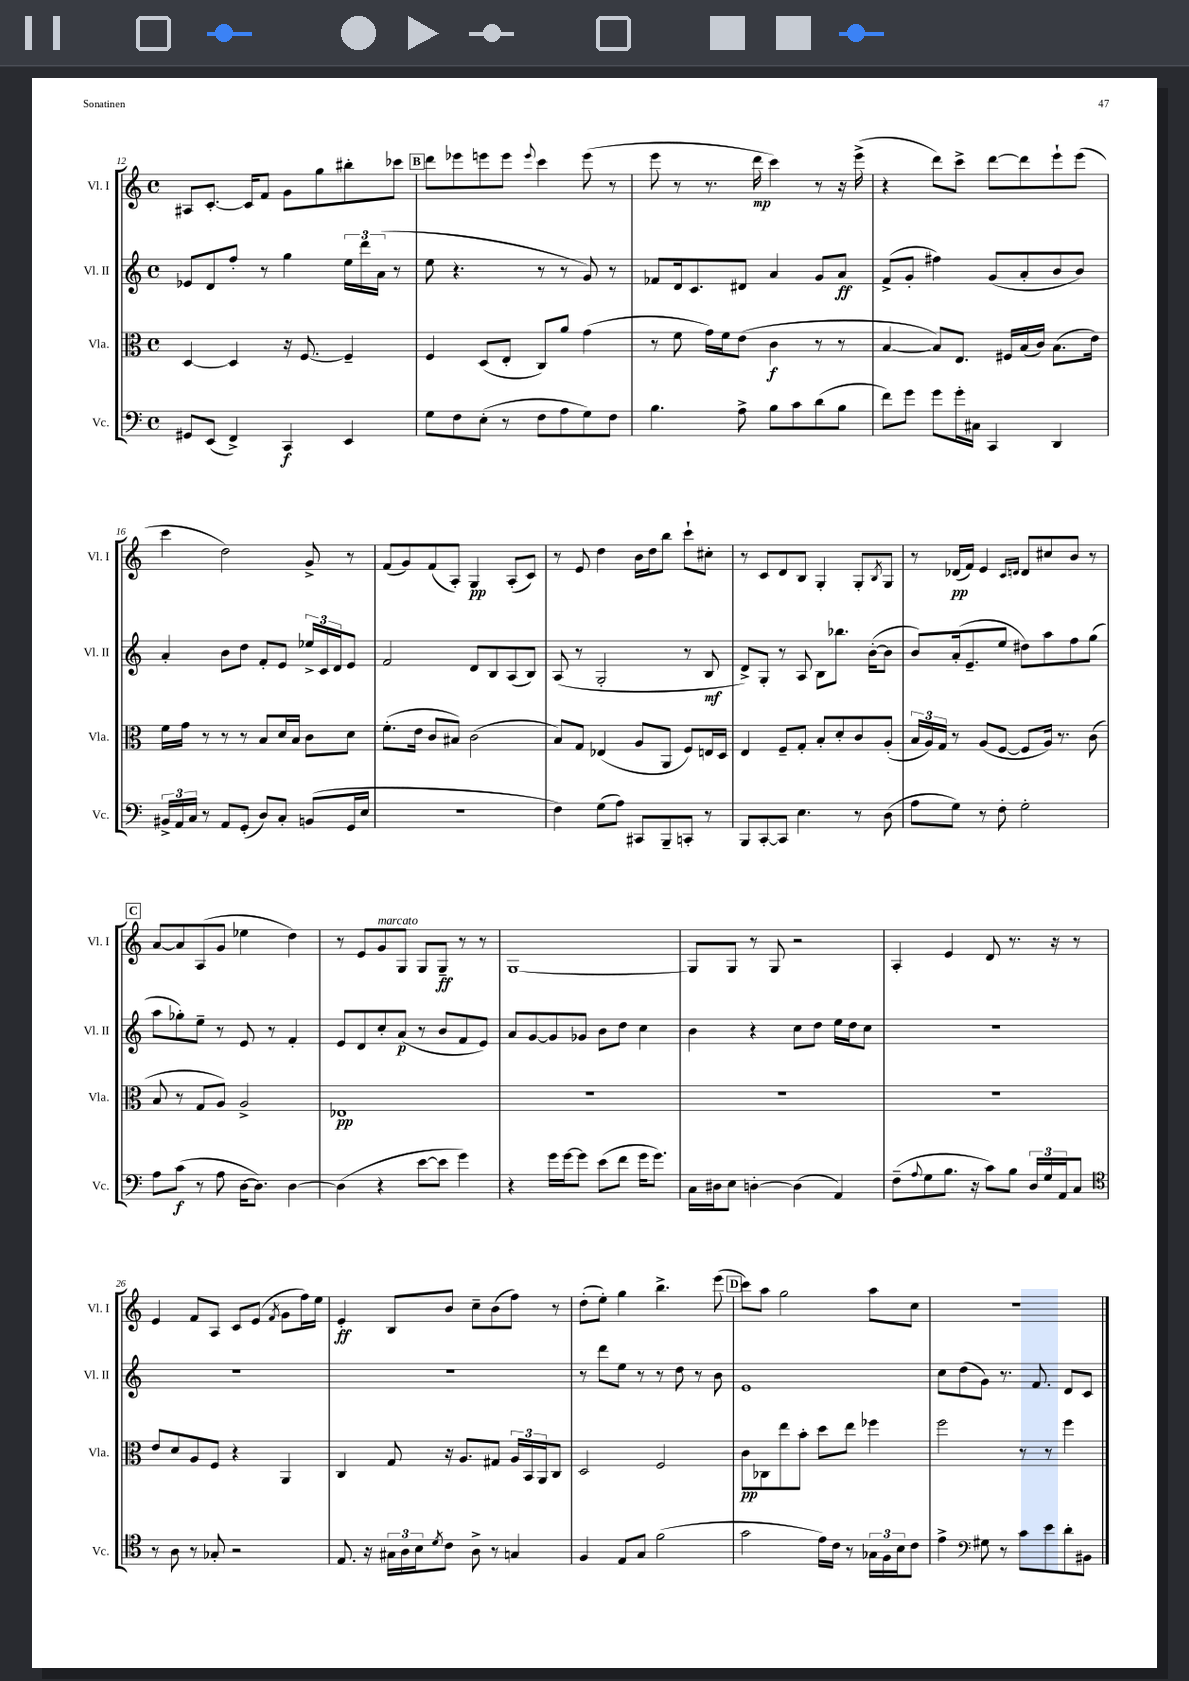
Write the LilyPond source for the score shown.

<<
\new StaffGroup <<
\new Staff = "s0" \with { instrumentName = "Vl. I" shortInstrumentName = "Vl. I" } {
    \clef treble \key c \major \defaultTimeSignature \time 4/4
    ais8 c'8.~-. c'16 f'8 g'8 g''8 bis''8-. ces'''8 |
    \mark \markup { \box "B" } d'''8 ees'''8 e'''8 e'''8 \appoggiatura { e'''8 } c'''4 e'''8( r8 |
    e'''8 r8 r8. d'''16\mp c'''4) r8 r16 e'''16->( |
    r4 d'''8) c'''8-> d'''8~ d'''8 e'''8-! e'''8( |
    c'''4 d''2) g'8-> r8 |
    f'8( g'8) f'8( a8-.) g4\pp a8-.( c'8) |
    r8 e'8 d''4 b'16 d''16 b''8 c'''8-! cis''8-. |
    r8 c'8 d'8 b8 g4-. g8-. \acciaccatura { b8 } g8 |
    r8 des'16\pp( f'16) e'4 \grace { c'16 d'16 } d'8 cis''8 b'8 r8 |
    \mark \markup { \box "C" } a'8~ a'8 a8( g'8 ees''4 d''4) |
    r8 e'8 g'8^\markup { \italic "marcato" } g8 g8 g8--\ff r8 r8 |
    g1~ |
    g8 g8 r8 g8 r2 |
    a4-. e'4 d'8 r8. r16 r8 |
    e'4 f'8 a8 c'8 e'8( \acciaccatura { f'8 } g'8 f''16) e''16 |
    e'4-.\ff b8 b'8 c''8-- b'8( f''8) r8 |
    d''8-.( e''8-.) g''4 b''4.-> e'''8( |
    \mark \markup { \box "D" } c'''8) a''8 g''2 a''8 c''8 |
    R1 \bar "|." |
}
\new Staff = "s1" \with { instrumentName = "Vl. II" shortInstrumentName = "Vl. II" } {
    \clef treble \key c \major \defaultTimeSignature \time 4/4
    ees'8 d'8 f''8-. r8 g''4 \tuplet 3/2 { e''16 d'''16 a'16( } r8 |
    \mark \markup { \box "B" } e''8 r4. r8 r8 g'8) r8 |
    fes'8 d'16 c'8. dis'8 a'4 g'8 a'8\ff |
    f'8->( g'8-. fis''4) g'8( a'8-. b'8 b'8) |
    a'4-. b'8 d''8 f'8-. e'8 \tuplet 3/2 { ees''16-> c'16 d'16 } e'8 |
    f'2 d'8 b8 a8( b8) |
    a8( r8 g2-. r8 b8\mf |
    d'8->) g8-. r8 a8 b8 bes''8. b'16~-.( b'8 |
    b'8) a'16-.( e'8.-- e''8 dis''8) a''8 f''8 g''8( |
    \mark \markup { \box "C" } a''8 ges''8-.) e''8-- r8 e'8 r8 f'4-. |
    e'8 d'8 c''8-. a'8\p( r8 b'8 f'8 e'8) |
    a'8 g'8~ g'8 ges'8 b'8 d''8 c''4 |
    b'4 r4 c''8 d''8 e''16 d''16 c''8 |
    R1 |
    R1 |
    R1 |
    r8 d'''8 e''8 r8 r8 d''8 r8 b'8 |
    \mark \markup { \box "D" } e'1 |
    c''8 d''8( g'8) r8. f'8. d'8 c'8 \bar "|." |
}
\new Staff = "s2" \with { instrumentName = "Vla." shortInstrumentName = "Vla." } {
    \clef alto \key c \major \defaultTimeSignature \time 4/4
    d4~ d4 r16 f8.~ f4-- |
    \mark \markup { \box "B" } f4 d8( e8-. c8) a'8 g'4( |
    r8 f'8 g'16) f'16 e'8( c'4\f r8 r8 |
    b4~ b8) e8. fis16 b16( c'16) b8.( e'16) |
    f'16 g'16 r8 r8 r8 b8 d'16 b16 c'8 d'8 |
    f'8.-.( e'16 c'8 bis8) c'2( |
    b8) g8 ees4( a8 a,8 f8) e16 d16 |
    e4 f8-- g8-. b8-. d'8-. c'8 a8-.( |
    \tuplet 3/2 { b16 a16) g16 } r8 a8( f8~ f8 a16) r8. c'8( |
    \mark \markup { \box "C" } b8 r8 g8 a8) a2-> |
    ees1\pp |
    R1 |
    R1 |
    R1 |
    e'8 d'8 a8 f8 r4 a,4 |
    c4 g8 r16 a8. gis8 \tuplet 3/2 { a16 b,16 a,16 } c8 |
    d2 f2 |
    \mark \markup { \box "D" } c'8\pp ces8 e''8 b'8-. d''8 e''8 fes''4 |
    f''2 r8 r8 f''4 \bar "|." |
}
\new Staff = "s3" \with { instrumentName = "Vc." shortInstrumentName = "Vc." } {
    \clef bass \key c \major \defaultTimeSignature \time 4/4
    gis,8 e,8( f,4->) c,4\f e,4 |
    \mark \markup { \box "B" } g8 f8 e8-.( r8 f8 a8 g8) f8 |
    b4. a8-> b8 c'8 d'8( b8 |
    f'8) g'8 g'8 g'16-. cis16 c,4 d,4 |
    \tuplet 3/2 { bis,16-> a,16 c16 } r8 a,8 g,8-.( d8) c8-. b,8( g,16 e16 |
    R1 |
    f4) g8( a8) cis,8 b,,8-- c,8-. r8 |
    b,,8 c,8~-. c,8 e4. r8 d8( |
    a8 g8) r8 f8-. g2-. |
    \mark \markup { \box "C" } a8 c'8\f( r8 a8 d16~ d8.) d4~ |
    d4( r4 e'8~ e'8 g'4) |
    r4 g'16 g'16~ g'8 e'8( f'8 g'16 g'8.) |
    c16 dis16 e8 d4~-. d4( a,4) |
    f8--( \appoggiatura { a8 } g8 b8. r16 c'8) b8 \tuplet 3/2 { d16 g16 a,16 } c8 |
    \clef tenor r8 a8 r8 ges8-. r2 |
    e8. r16 \tuplet 3/2 { gis16 a16 b16 } \acciaccatura { d'8 } c'8 a8-> r8 g4 |
    f4 e8 g8 f'2( |
    \mark \markup { \box "D" } g'2 e'16) c'16 r8 \tuplet 3/2 { ges16 f16 b16 } c'8 |
    e'4-> \clef bass gis8 r8 c'8 e'8 d'8-. bis,8 \bar "|." |
}
>>
>>
\layout { \context { \Score currentBarNumber = #12 } }
